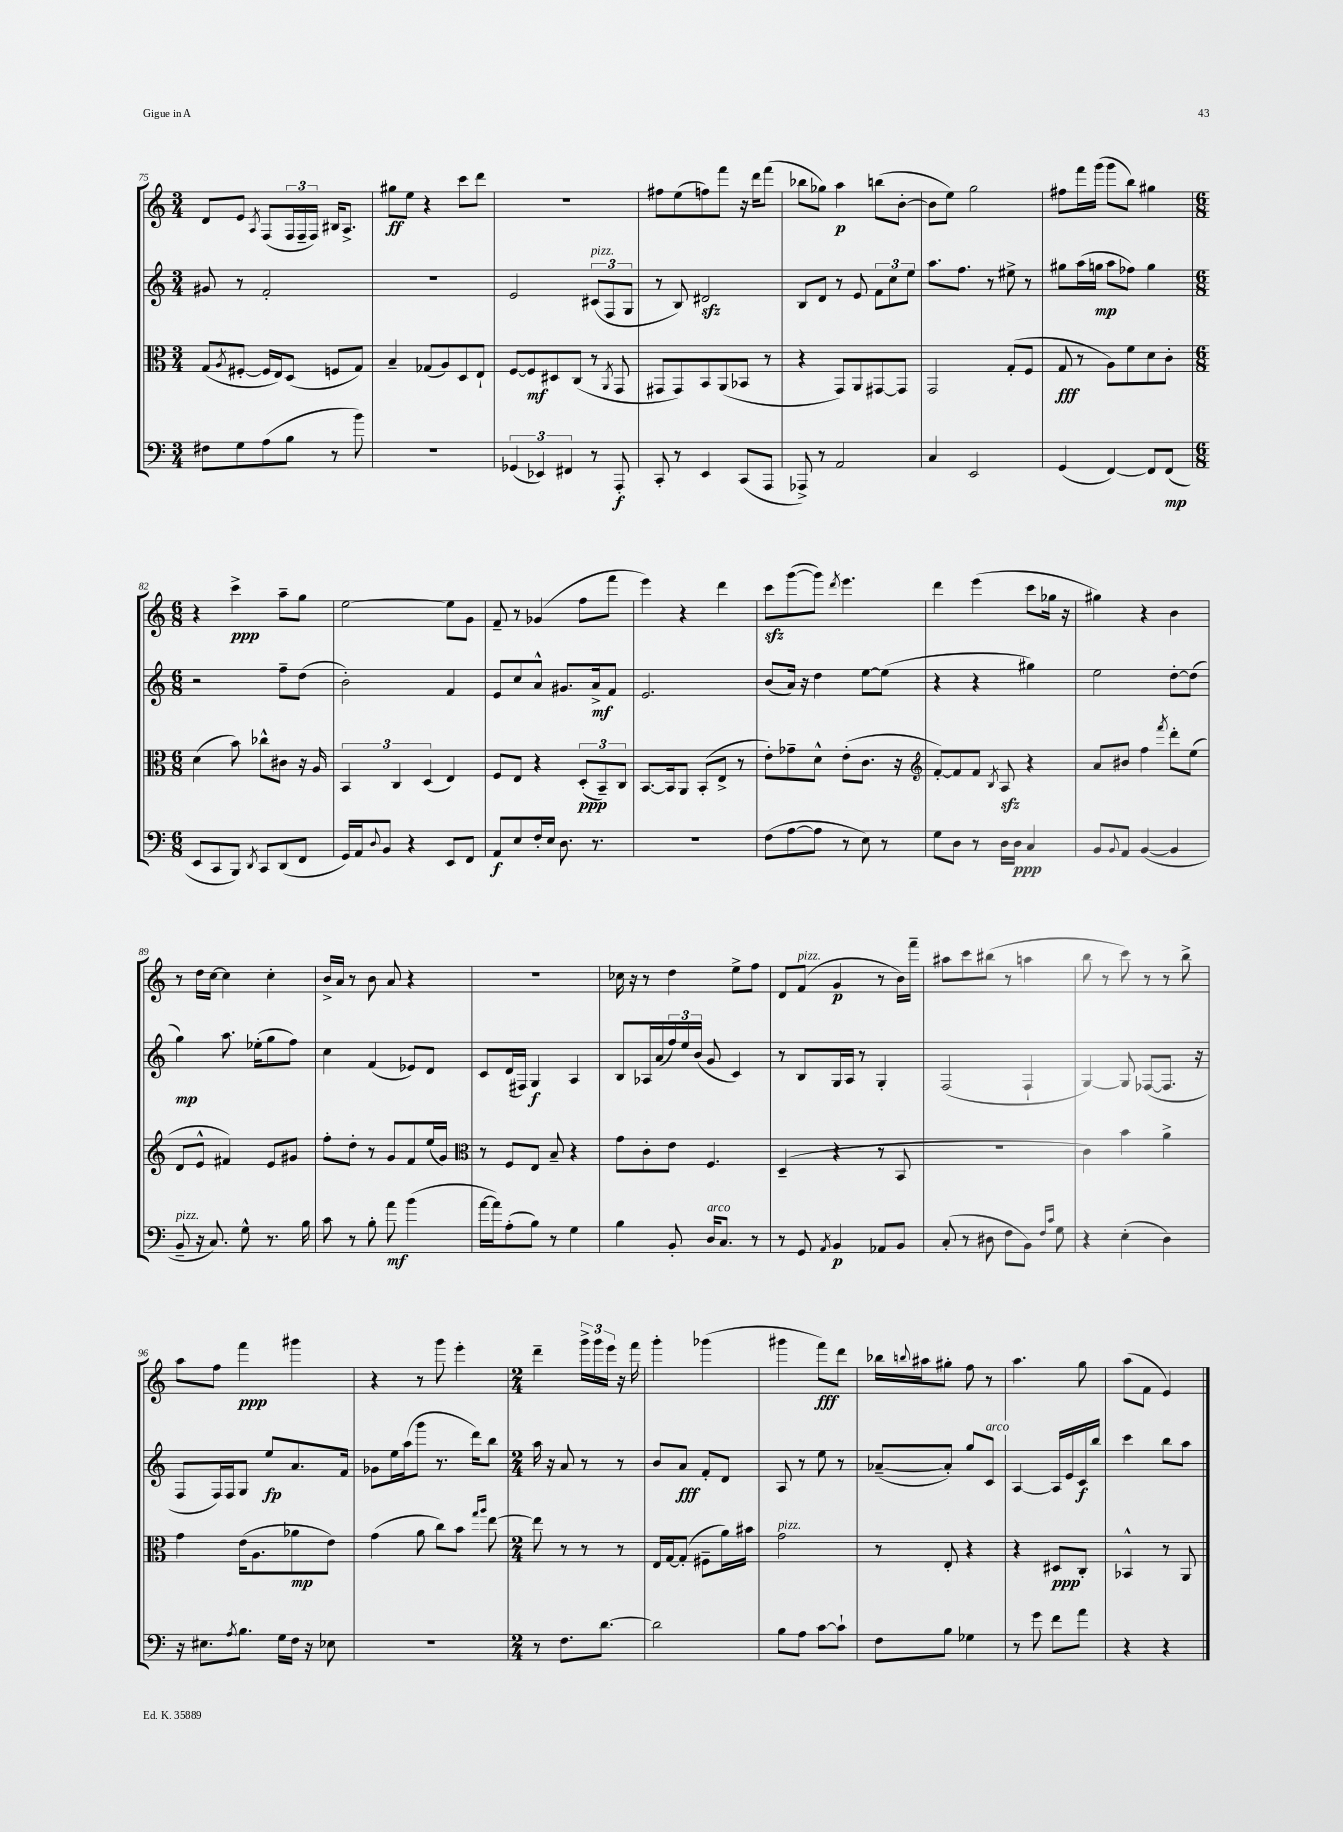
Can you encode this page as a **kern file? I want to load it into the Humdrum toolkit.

**kern	**dynam	**kern	**dynam	**kern	**dynam	**kern	**dynam
*part4	*part4	*part3	*part3	*part2	*part2	*part1	*part1
*staff4	*staff4	*staff3	*staff3	*staff2	*staff2	*staff1	*staff1
*clefF4	*	*clefC3	*	*clefG2	*	*clefG2	*
*k[]	*	*k[]	*	*k[]	*	*k[]	*
*M3/4	*	*M3/4	*	*M3/4	*	*M3/4	*
=75	=75	=75	=75	=75	=75	=75	=75
8F#X\L	.	(8G/L	.	8g#X/	.	8d/L	.
.	.	8qA/	.	.	.	.	.
8G\	.	[8F#X'/J	.	8r	.	8e/J	.
.	.	.	.	.	.	8qA/	.
(8A\	.	16F#/LL]	.	2f'/	.	(8F/L	.
.	.	16E/J)	.	.	.	.	.
8B\J	.	(8D/J	.	.	.	24F/L	.
.	.	.	.	.	.	24F~/	.
.	.	.	.	.	.	24F/JJ)	.
8r	.	8Fn/L	.	.	.	16B#X/KL	.
.	.	.	.	.	.	8.A^/J	.
8b\)	.	8G/J)	.	.	.	.	.
=76	=76	=76	=76	=76	=76	=76	=76
2.r	.	4B~/	.	2.r	.	8gg#X\L	ff
.	.	.	.	.	.	8ee\J	.
.	.	(8G-X/L	.	.	.	4r	.
.	.	8A/)	.	.	.	.	.
.	.	8D/	.	.	.	8ccc\L	.
.	.	8E`/J	.	.	.	8ddd\J	.
=77	=77	=77	=77	=77	=77	=77	=77
(6GG-X/	.	[8F/L	.	2e/	.	2.r	.
.	.	8F/]	mf	.	.	.	.
6EE-X/)	.	.	.	.	.	.	.
.	.	8D#X/	.	.	.	.	.
6FF#X/	.	.	.	.	.	.	.
.	.	(8C/J	.	.	.	.	.
!	!	!	!	!LO:TX:a:i:t=pizz.	!	!	!
8r	.	8r	.	(12c#X/L	.	.	.
.	.	.	.	12F/	.	.	.
.	.	8qAA/	.	.	.	.	.
8AAA'/	f	8GG/	.	.	.	.	.
.	.	.	.	12G/J	.	.	.
=78	=78	=78	=78	=78	=78	=78	=78
8CC'/	.	8GG#X/L	.	8r	.	8ff#X\L	.
8r	.	8GG#/)	.	8B/)	.	(8ee\	.
4EE/	.	8BB/	.	2d#Xzz/	.	8ffn\)	.
.	.	(8AA/	.	.	.	8fff\J	.
(8CC/L	.	8BB-X/J	.	.	.	16r	.
.	.	.	.	.	.	16ddd\KL	.
8AAA/J	.	8r	.	.	.	(8fff\J	.
=79	=79	=79	=79	=79	=79	=79	=79
8AAA-X^/)	.	4r	.	8B/L	.	8bb-X\L	.
8r	.	.	.	8d/J	.	8gg-X\J)	.
2AA/	.	8GG/L)	.	8r	.	4aa\	p
.	.	8AA/	.	8e/	.	.	.
.	.	[8GG#X/	.	12f\L	.	(8bbn\L	.
.	.	.	.	12cc\	.	.	.
.	.	8GG#/J]	.	.	.	[8b'\J	.
.	.	.	.	12ee\J	.	.	.
=80	=80	=80	=80	=80	=80	=80	=80
4C/	.	2GG/	.	8.aa\L	.	8b\L]	.
.	.	.	.	.	.	8ee\J)	.
.	.	.	.	8.ff\J	.	.	.
2EE/	.	.	.	.	.	2gg\	.
.	.	.	.	8r	.	.	.
.	.	(8G'/L	.	8ee#X^\	.	.	.
.	.	8F/J	.	8r	.	.	.
=81	=81	=81	=81	=81	=81	=81	=81
(4GG/	.	8G/	fff	8gg#X\L	.	8ff#X\L	.
.	.	8r	.	(16aa\L	.	16fff\L	.
.	.	.	.	16ggn\JJ	mp	(16ggg\JJ	.
[4FF/)	.	8A\L)	.	8aa\L	.	8ggg\L	.
.	.	8f\	.	8ff-X\J)	.	8bb\J)	.
8FF/L]	.	8d\	.	4gg\	.	4gg#X\	.
(8FF/J	mp	8c'\J	.	.	.	.	.
!!LO:LB:g=z
=82	=82	=82	=82	=82	=82	=82	=82
*M6/8	*	*M6/8	*	*M6/8	*	*M6/8	*
8EE/L	.	(4d\	.	2r	.	4r	.
8CC/	.	.	.	.	.	.	.
8BBB/J)	.	8b\)	.	.	.	4ccc^\	ppp
8qDD/	.	.	.	.	.	.	.
8CC/L	.	8cc-X^^\L	.	.	.	.	.
(8DD/	.	8c#X\J	.	8ff~\L	.	8aa~\L	.
8FF/J	.	16r	.	(8dd\J	.	8gg\J	.
.	.	16A/	.	.	.	.	.
=83	=83	=83	=83	=83	=83	=83	=83
16GG/LL)	.	6BB/	.	2b'\)	.	[2ee\	.
16AA/J	.	.	.	.	.	.	.
8qqD/	.	.	.	.	.	.	.
8BB/J	.	.	.	.	.	.	.
.	.	6C/	.	.	.	.	.
4r	.	.	.	.	.	.	.
.	.	(6D/	.	.	.	.	.
8EE/L	.	4E/)	.	4f/	.	8ee\L]	.
8FF/J	.	.	.	.	.	8g\J	.
=84	=84	=84	=84	=84	=84	=84	=84
8AA/L	f	8F/L	.	8e/L	.	8f~/	.
8E/	.	8E/J	.	8cc/	.	8r	.
16F'/L	.	4r	.	8a^^/J	.	(4g-X/	.
16E/JJ	.	.	.	.	.	.	.
8.D\	.	.	.	8.g#X/L	.	.	.
.	.	(12D'/L	ppp	.	.	8ff\L	.
8.r	.	.	.	16a^/k	mf	.	.
.	.	12BB~/)	.	.	.	.	.
.	.	.	.	8f/J	.	8fff\J	.
.	.	12C/J	.	.	.	.	.
=85	=85	=85	=85	=85	=85	=85	=85
2.r	.	[8.BB/L	.	2.e/	.	4eee\)	.
.	.	16BB/k]	.	.	.	.	.
.	.	8AA/J	.	.	.	4r	.
.	.	(8BB'/L	.	.	.	.	.
.	.	8E^/J	.	.	.	4ddd\	.
.	.	8r	.	.	.	.	.
=86	=86	=86	=86	=86	=86	=86	=86
(8F\L	.	8e'\L)	.	(8b/L	.	8ccczz\L	.
[8A\	.	8g-X~\	.	16a/Jk)	.	([8ggg\	.
.	.	.	.	16r	.	.	.
8A\J]	.	8d^^\J	.	4dd\	.	8ggg\J])	.
.	.	.	.	.	.	8qddd/	.
8r	.	(8e'\L	.	.	.	4.eee\	.
8E\)	.	8.c\J	.	[8ee\L	.	.	.
8r	.	.	.	(8ee\J]	.	.	.
.	.	16r	.	.	.	.	.
=87	=87	=87	=87	=87	=87	=87	=87
*	*	*clefG2	*	*	*	*	*
8G\L	.	[8f'/L)	.	4r	.	4ddd\	.
8D\J	.	8f/]	.	.	.	.	.
8r	.	8f/J	.	4r	.	(4eee\	.
.	.	8qB/	.	.	.	.	.
16D\LL	.	8Azz/	.	.	.	.	.
16D\JJ	ppp	.	.	.	.	.	.
4C/	.	4r	.	4gg#X\)	.	8ccc\L	.
.	.	.	.	.	.	16gg-X\Jk	.
.	.	.	.	.	.	16r	.
=88	=88	=88	=88	=88	=88	=88	=88
8BB/L	.	8a/L	.	2ee\	.	4gg#X\)	.
8qqBB/	.	.	.	.	.	.	.
8AA/J	.	8b#X/J	.	.	.	.	.
([4BB/	.	4ff\	.	.	.	4r	.
.	.	8qfff/	.	.	.	.	.
4BB/]	.	8ddd'\L	.	[8dd'\L	.	4b\	.
.	.	(8ee\J	.	(8dd\J]	.	.	.
!!LO:LB:g=z
=89	=89	=89	=89	=89	=89	=89	=89
!LO:TX:a:i:t=pizz.	!	!	!	!	!	!	!
8BB~/	.	8d/L	.	4gg\)	mp	8r	.
16r	.	8e^^/J	.	.	.	16dd\LL	.
8.C/)	.	.	.	.	.	[16cc\JJ	.
.	.	4f#X/)	.	8.aa\	.	4cc\]	.
8G^^\	.	.	.	.	.	.	.
.	.	.	.	(16ee-X'\KL	.	.	.
8.r	.	8e/L	.	8gg\	.	4cc'\	.
.	.	8g#X/J	.	8ff\J)	.	.	.
16B\	.	.	.	.	.	.	.
=90	=90	=90	=90	=90	=90	=90	=90
8c\	.	8ff'\L	.	4cc\	.	16b^/LL	.
.	.	.	.	.	.	16a/JJ	.
8r	.	8dd'\J	.	.	.	8r	.
8B'\	.	8r	.	(4f/	.	8b\	.
8a\	mf	8g/L	.	.	.	8a/	.
(4b\	.	8f/	.	8e-X/L)	.	4r	.
.	.	(16ee/L	.	8d/J	.	.	.
.	.	16g/JJ)	.	.	.	.	.
=91	=91	=91	=91	=91	=91	=91	=91
*	*	*clefC3	*	*	*	*	*
[16a\LL	.	8r	.	8c/L	.	2.r	.
16a\J])	.	.	.	.	.	.	.
(8A'\	.	8F/L	.	(16d/L	.	.	.
.	.	.	.	16F#X/JJ)	.	.	.
8B\J)	.	8E/J	.	4G/	f	.	.
8r	.	8B~/	.	.	.	.	.
4G\	.	4r	.	4A/	.	.	.
=92	=92	=92	=92	=92	=92	=92	=92
4B\	.	8g\L	.	8B/L	.	16cc-X\	.
.	.	.	.	.	.	16r	.
.	.	8c'\	.	16A-X/L	.	8r	.
.	.	.	.	(16a/	.	.	.
8BB'/	.	8e\J	.	24ff/)	.	4dd\	.
.	.	.	.	24ee/	.	.	.
.	.	.	.	(24b/JJ	.	.	.
!LO:TX:a:i:t=arco	!	!	!	!	!	!	!
16D/KL	.	4.F/	.	8g/	.	.	.
8.C/J	.	.	.	.	.	.	.
.	.	.	.	4c/)	.	8ee^\L	.
8r	.	.	.	.	.	8ff\J	.
=93	=93	=93	=93	=93	=93	=93	=93
8r	.	(4D~/	.	8r	.	8d/L	.
!	!	!	!	!	!	!LO:TX:a:i:t=pizz.	!
8GG/	.	.	.	8B/L	.	(8f/J	.
8qAA/	.	.	.	.	.	.	.
4BB/	p	4r	.	16G/L	.	4g/	p
.	.	.	.	16A/JJ	.	.	.
.	.	.	.	8r	.	.	.
8AA-X/L	.	8r	.	4G'/	.	8r	.
8BB/J	.	8BB/	.	.	.	16b\LL)	.
.	.	.	.	.	.	16fff~\JJ	.
=94	=94	=94	=94	=94	=94	=94	=94
(8C'/	.	2.r	.	(2F/	.	8aa#X\L	.
8r	.	.	.	.	.	8ccc\	.
8D#X\	.	.	.	.	.	(8bb#X\J	.
8F\L	.	.	.	.	.	8r	.
8BB\J)	.	.	.	4F`/	.	4aan\	.
16qqF/LL	.	.	.	.	.	.	.
16qqc/JJ	.	.	.	.	.	.	.
8G\	.	.	.	.	.	.	.
=95	=95	=95	=95	=95	=95	=95	=95
4r	.	4c\)	.	[4G/)	.	8bb\	.
.	.	.	.	.	.	8r	.
(4E'\	.	4b\	.	8G/]	.	8ccc\)	.
.	.	.	.	([8F-X/L	.	8r	.
4D\)	.	4a^\	.	8.F-/J]	.	8r	.
.	.	.	.	.	.	8bb^\	.
.	.	.	.	16r	.	.	.
!!LO:LB:g=z
=96	=96	=96	=96	=96	=96	=96	=96
16r	.	4g\	.	8F/L	.	8aa\L	.
8.E#X\L	.	.	.	.	.	.	.
.	.	.	.	16F/L)	.	8ff\J	.
.	.	.	.	16F/J	.	.	.
8qA/	.	.	.	.	.	.	.
8.B\J	.	(16e\KL	.	8G/J	.	4fff\	ppp
.	.	8.A\	.	.	.	.	.
.	.	.	.	8ee/L	fp	.	.
16G\LL	.	.	.	.	.	.	.
16F\JJ	.	8a-X\	mp	8.a/	.	4ggg#X\	.
16r	.	.	.	.	.	.	.
8E-X\	.	8e\J)	.	.	.	.	.
.	.	.	.	16f/Jk	.	.	.
=97	=97	=97	=97	=97	=97	=97	=97
2.r	.	(4g\	.	8g-X\L	.	4r	.
.	.	.	.	16ee\L	.	.	.
.	.	.	.	(16aa\J	.	.	.
.	.	8a\	.	8ggg\J	.	8r	.
.	.	8cc\L)	.	8.r	.	8ggg\	.
.	.	8b\J	.	.	.	4eee'\	.
.	.	.	.	16ddd\KL)	.	.	.
.	.	16qqgg/LL	.	.	.	.	.
.	.	16qqaa/JJ	.	.	.	.	.
.	.	[8ee\	.	8bb\J	.	.	.
=98	=98	=98	=98	=98	=98	=98	=98
*M2/4	*	*M2/4	*	*M2/4	*	*M2/4	*
8r	.	8ee\]	.	16aa\	.	4ddd~\	.
.	.	.	.	16r	.	.	.
8.F\L	.	8r	.	8a/	.	.	.
.	.	8r	.	8r	.	24ggg^\LL	.
.	.	.	.	.	.	24ggg\	.
[8.d\J	.	.	.	.	.	.	.
.	.	.	.	.	.	24eee\JJ	.
.	.	8r	.	8r	.	16r	.
.	.	.	.	.	.	16fff\	.
=99	=99	=99	=99	=99	=99	=99	=99
2d\]	.	16E/LL	.	8b/L	.	4ggg'\	.
.	.	[16G/J	.	.	.	.	.
.	.	(8G'/J]	.	8a/J	fff	.	.
.	.	8F#X~\L	.	8f'/L	.	(4ggg-X\	.
.	.	16a\L)	.	8d/J	.	.	.
.	.	16b#X\JJ	.	.	.	.	.
=100	=100	=100	=100	=100	=100	=100	=100
!	!	!LO:TX:a:i:t=pizz.	!	!	!	!	!
8B\L	.	2g\	.	8A/	.	4ggg#X\	.
8A\J	.	.	.	8r	.	.	.
[8c\L	.	.	.	8ee\	.	8fff\L)	fff
8c`\J]	.	.	.	8r	.	8ddd\J	.
=101	=101	=101	=101	=101	=101	=101	=101
8F\L	.	8r	.	([8a-X~/L	.	16bb-X\LL	.
.	.	.	.	.	.	8qqbbn/	.
.	.	.	.	.	.	16aa#X\J	.
8B\J	.	8E'/	.	8a-'/J])	.	8gg#X'\J	.
4G-X\	.	4r	.	8gg/L	.	8ff\	.
!	!	!	!	!LO:TX:a:i:t=arco	!	!	!
.	.	.	.	8c/J	.	8r	.
=102	=102	=102	=102	=102	=102	=102	=102
8r	.	4r	.	[4A/	.	4.aa\	.
8g\	.	.	.	.	.	.	.
8f\L	.	8D#X/L	ppp	16A/LL]	.	.	.
.	.	.	.	16e/	.	.	.
8a\J	.	8C'/J	.	16c/	f	8gg\	.
.	.	.	.	16bb/JJ	.	.	.
=103	=103	=103	=103	=103	=103	=103	=103
4r	.	4BB-X^^/	.	4ccc\	.	(8aa\L	.
.	.	.	.	.	.	8f\J	.
4r	.	8r	.	8bb\L	.	4e/)	.
.	.	8AA/	.	8aa\J	.	.	.
==	==	==	==	==	==	==	==
*-	*-	*-	*-	*-	*-	*-	*-
